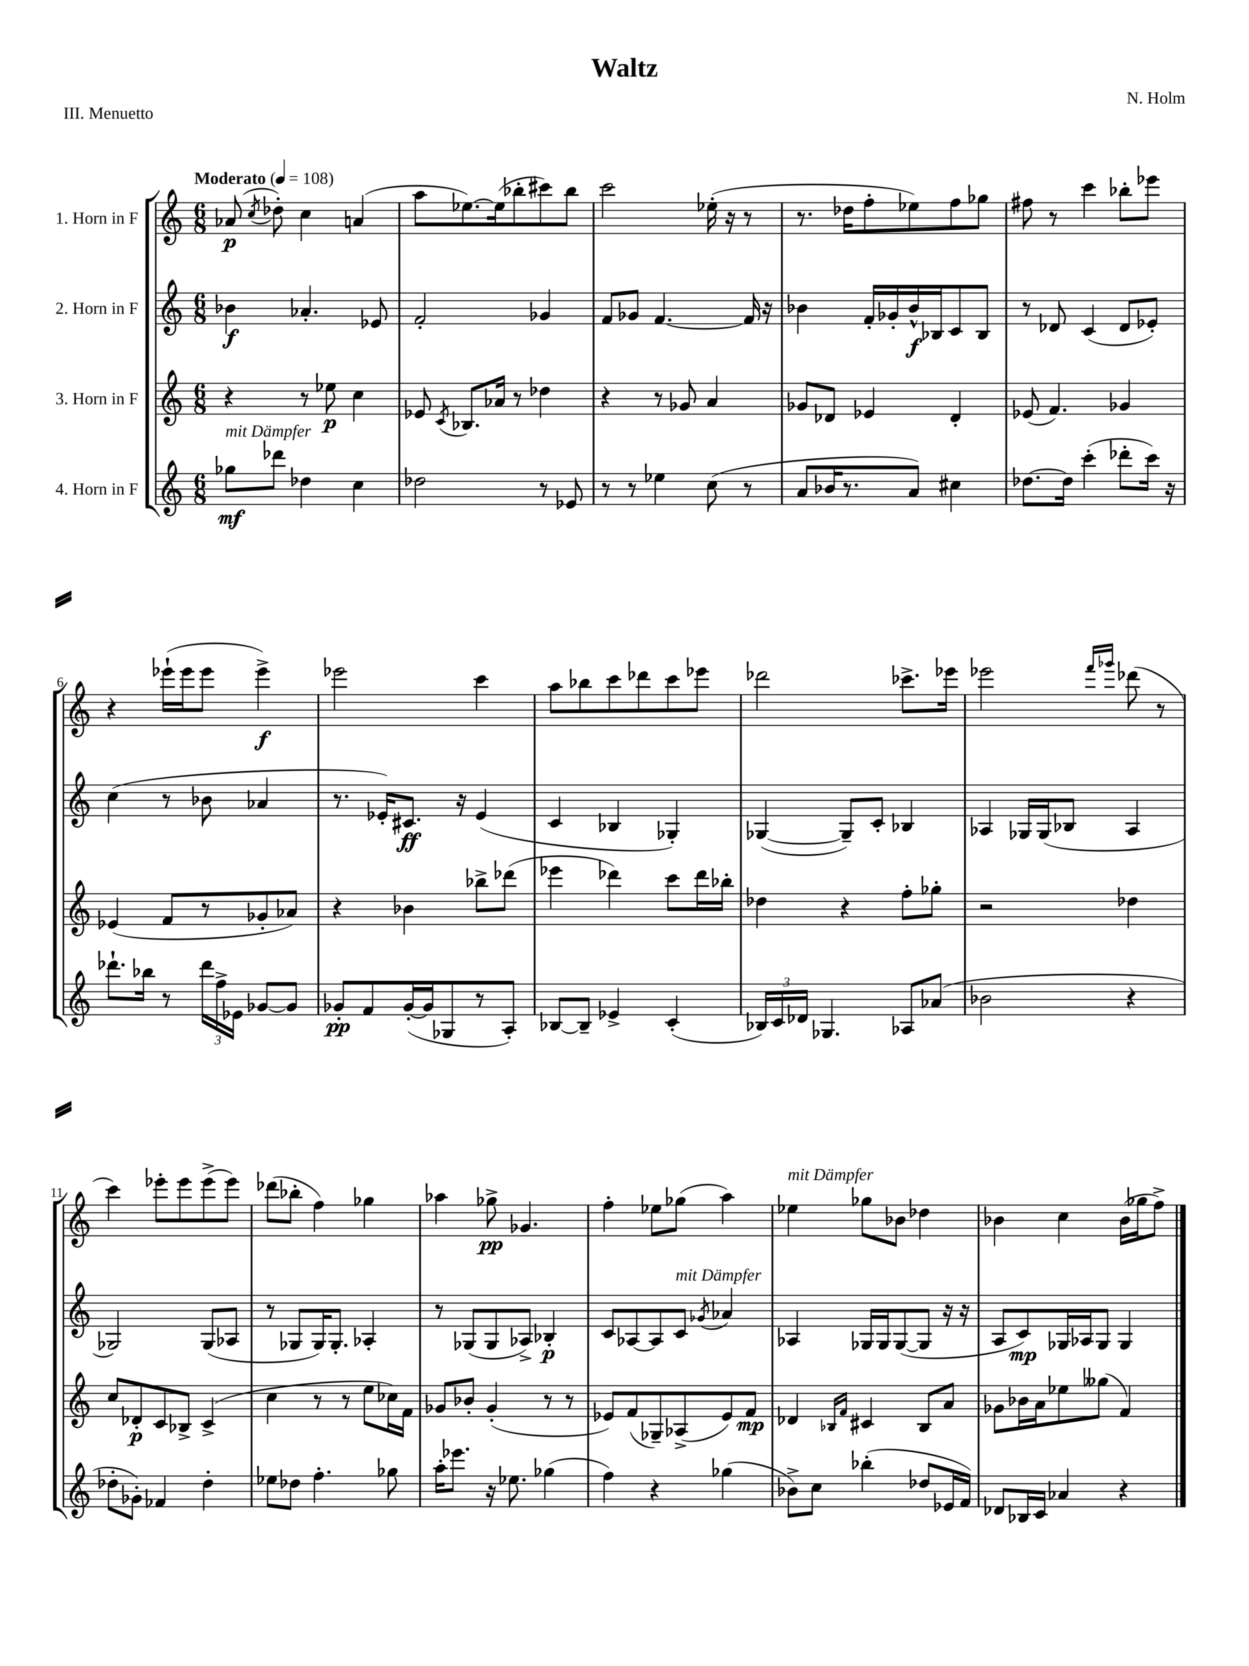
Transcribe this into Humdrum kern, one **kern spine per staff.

**kern	**dynam	**kern	**dynam	**kern	**dynam	**kern	**dynam
*part4	*part4	*part3	*part3	*part2	*part2	*part1	*part1
*staff4	*staff4	*staff3	*staff3	*staff2	*staff2	*staff1	*staff1
*I"4. Horn in F	*	*I"3. Horn in F	*	*I"2. Horn in F	*	*I"1. Horn in F	*
*clefG2	*	*clefG2	*	*clefG2	*	*clefG2	*
*k[]	*	*k[]	*	*k[]	*	*k[]	*
*M6/8	*	*M6/8	*	*M6/8	*	*M6/8	*
*MM108	*	*MM108	*	*MM108	*	*MM108	*
=1	=1	=1	=1	=1	=1	=1	=1
!	!	!	!	!	!	!LO:TX:a:B:t=Moderato	!
!LO:TX:a:i:t=mit Dämpfer	!	!	!	!	!	!	!
8gg-X\L	mf	4r	.	4b-X\	f	(8a-X/	p
.	.	.	.	.	.	8qcc/	.
8ddd-X\J	.	.	.	.	.	8dd-X'\)	.
4dd-X\	.	8r	.	4.a-X'/	.	4cc\	.
.	.	8ee-X\	p	.	.	.	.
4cc\	.	4cc\	.	.	.	(4an/	.
.	.	.	.	8e-X/	.	.	.
=2	=2	=2	=2	=2	=2	=2	=2
2dd-X\	.	8e-X/	.	2f'/	.	8aa\L	.
.	.	8qc/	.	.	.	.	.
.	.	8.B-X/L	.	.	.	[8.ee-X\)	.
.	.	16a-X/Jk	.	.	.	(16ee-\k]	.
.	.	8r	.	.	.	8bb-X'\	.
8r	.	4dd-X\	.	4g-X/	.	8ccc#X\)	.
8e-X/	.	.	.	.	.	8bb-\J	.
=3	=3	=3	=3	=3	=3	=3	=3
8r	.	4r	.	8f/L	.	2ccc\	.
8r	.	.	.	8g-X/J	.	.	.
4ee-X\	.	8r	.	[4.f/	.	.	.
.	.	8g-X/	.	.	.	.	.
(8cc\	.	4a/	.	.	.	(16ee-X'\	.
.	.	.	.	.	.	16r	.
8r	.	.	.	16f/]	.	8r	.
.	.	.	.	16r	.	.	.
=4	=4	=4	=4	=4	=4	=4	=4
8a/L	.	8g-X/L	.	4b-X\	.	8.r	.
16b-X/K	.	8d-X/J	.	.	.	.	.
8.r	.	.	.	.	.	16dd-X\KL	.
.	.	4e-X/	.	16f'/LL	.	8ff'\	.
.	.	.	.	16g-X'/	.	.	.
8a/J)	.	.	.	16b-^^/	f	8ee-X\)	.
.	.	.	.	16B-X/J	.	.	.
4cc#X\	.	4d-'/	.	8c/	.	8ff\	.
.	.	.	.	8B-/J	.	8gg-X\J	.
=5	=5	=5	=5	=5	=5	=5	=5
[8.dd-X\L	.	(8e-X/	.	8r	.	8ff#X\	.
.	.	4.f/)	.	8d-X/	.	8r	.
16dd-\Jk]	.	.	.	.	.	.	.
(4ccc'\	.	.	.	(4c/	.	4ccc\	.
8ddd-X'\L	.	4g-X/	.	8d-/L	.	8bb-X'\L	.
16ccc\Jk)	.	.	.	8e-X'/J)	.	8eee-X\J	.
16r	.	.	.	.	.	.	.
!!LO:LB:g=z
=6	=6	=6	=6	=6	=6	=6	=6
8.ddd-X`\L	.	(4e-X/	.	(4cc\	.	4r	.
16bb-X\Jk	.	.	.	.	.	.	.
8r	.	8f/L	.	8r	.	(16eee-X`\LL	.
.	.	.	.	.	.	16eee-\J	.
24ddd-\LL	.	8r	.	8b-X\	.	8eee-\J	.
24ff^\	.	.	.	.	.	.	.
24e-X\JJ	.	.	.	.	.	.	.
[8g-X/L	.	8g-X'/	.	4a-X/	.	4eee-^\)	f
8g-/J]	.	8a-X/J)	.	.	.	.	.
=7	=7	=7	=7	=7	=7	=7	=7
8g-X'/L	pp	4r	.	8.r	.	2eee-X\	.
8f/	.	.	.	.	.	.	.
.	.	.	.	16e-X'/KL)	.	.	.
([16g-'/L	.	4b-X\	.	8.c#X/J	ff	.	.
16g-/J]	.	.	.	.	.	.	.
8G-X/	.	.	.	.	.	.	.
.	.	.	.	16r	.	.	.
8r	.	8bb-X^\L	.	(4e-/	.	4ccc\	.
8A'/J)	.	(8ddd-X\J	.	.	.	.	.
=8	=8	=8	=8	=8	=8	=8	=8
[8B-X/L	.	4eee-X\	.	4c/	.	8aa\L	.
8B-~/J]	.	.	.	.	.	8bb-X\	.
4e-X^/	.	4ddd-X\)	.	4B-X/	.	8ccc\	.
.	.	.	.	.	.	8ddd-X\	.
(4c'/	.	8ccc\L	.	4G-X'/)	.	8ccc\	.
.	.	16ddd-\L	.	.	.	8eee-X\J	.
.	.	16bb-X'\JJ	.	.	.	.	.
=9	=9	=9	=9	=9	=9	=9	=9
24B-X/LL)	.	4dd-X\	.	([4G-X/	.	2ddd-X\	.
24c/	.	.	.	.	.	.	.
24d-X/JJ	.	.	.	.	.	.	.
4.G-X/	.	.	.	.	.	.	.
.	.	4r	.	8G-~/L])	.	.	.
.	.	.	.	8c'/J	.	.	.
8A-X/L	.	8ff'\L	.	4B-X/	.	8.ccc-X^\L	.
(8a-X/J	.	8gg-X'\J	.	.	.	.	.
.	.	.	.	.	.	16eee-X\Jk	.
=10	=10	=10	=10	=10	=10	=10	=10
2b-X\	.	2r	.	4A-X/	.	2eee-X\	.
.	.	.	.	16G-X/LL	.	.	.
.	.	.	.	(16G-/J	.	.	.
.	.	.	.	8B-X/J	.	.	.
.	.	.	.	.	.	16qqfff/LL	.
.	.	.	.	.	.	16qqggg-X/JJ	.
4r	.	4dd-X\	.	4A-/	.	(8ddd-X\	.
.	.	.	.	.	.	8r	.
!!LO:LB:g=z
=11	=11	=11	=11	=11	=11	=11	=11
8dd-X'\L	.	8cc/L	.	2G-X/)	.	4ccc\)	.
8g-X'\J)	.	8d-X'/	p	.	.	.	.
4f-X/	.	8c/	.	.	.	8eee-X'\L	.
.	.	8B-X^/J	.	.	.	8eee-\	.
4dd-'\	.	(4c^/	.	(8G-/L	.	(8eee-^\	.
.	.	.	.	8A-X/J	.	8eee-\J)	.
=12	=12	=12	=12	=12	=12	=12	=12
8ee-X\L	.	4cc\	.	8r	.	(8ddd-X\L	.
8dd-X\J	.	.	.	8G-X/L	.	8bb-X'\J	.
4.ff'\	.	8r	.	16G-/K)	.	4ff\)	.
.	.	.	.	8.G-'/J	.	.	.
.	.	8r	.	.	.	.	.
.	.	8ee\L	.	4A-X'/	.	4gg-X\	.
8gg-X\	.	16cc-X\L)	.	.	.	.	.
.	.	16f\JJ	.	.	.	.	.
=13	=13	=13	=13	=13	=13	=13	=13
16aa'\KL	.	8g-X/L	.	8r	.	4aa-X\	.
8.eee-X\J	.	.	.	.	.	.	.
.	.	8b-X'/J	.	(8G-X/L	.	.	.
16r	.	(4g-'/	.	8G-/	.	8gg-X^\	pp
8.ee-X\	.	.	.	.	.	.	.
.	.	.	.	8A-X^/J)	.	4.g-X/	.
(4gg-X\	.	8r	.	4B-X'/	p	.	.
.	.	8r	.	.	.	.	.
=14	=14	=14	=14	=14	=14	=14	=14
4ff\)	.	8e-X/L)	.	8c/L	.	4ff'\	.
.	.	(8f/	.	[8A-X/	.	.	.
4r	.	8G-X~/)	.	8A-/]	.	8ee-X\L	.
!	!	!	!	!LO:TX:a:i:t=mit Dämpfer	!	!	!
.	.	(8A-X^/	.	8c/J	.	(8gg-X\J	.
.	.	.	.	8qg-X/	.	.	.
(4gg-X\	.	8e-/)	.	4a-X/	.	4aa\)	.
.	.	8f/J	mp	.	.	.	.
=15	=15	=15	=15	=15	=15	=15	=15
!	!	!	!	!	!	!LO:TX:a:i:t=mit Dämpfer	!
8b-X^\L)	.	4d-X/	.	4A-X/	.	4ee-X\	.
8cc\J	.	.	.	.	.	.	.
.	.	16qqB-X/LL	.	.	.	.	.
.	.	16qqf/JJ	.	.	.	.	.
(4bb-X'\	.	4c#X/	.	16G-X/LL	.	8gg-X\L	.
.	.	.	.	16G-/J	.	.	.
.	.	.	.	([8G-/	.	8b-X\J	.
8dd-X/L	.	8B-/L	.	8G-/J]	.	4dd-X\	.
16e-X/L	.	8a/J	.	16r	.	.	.
16f/JJ)	.	.	.	16r	.	.	.
=16	=16	=16	=16	=16	=16	=16	=16
8d-X/L	.	8g-X\L	.	8A/L	.	4b-X\	.
16B-X/L	.	16b-X\L	.	8c/)	mp	.	.
16c/JJ	.	16a\J	.	.	.	.	.
4a-X/	.	8ee-X\	.	16G-X/L	.	4cc\	.
.	.	.	.	16A-X/J	.	.	.
.	.	(8gg--X\J	.	8G-/J	.	.	.
4r	.	4f/)	.	4G-/	.	(16b-\LL	.
.	.	.	.	.	.	16gg-X\J	.
.	.	.	.	.	.	8ff^\J)	.
==	==	==	==	==	==	==	==
*-	*-	*-	*-	*-	*-	*-	*-
